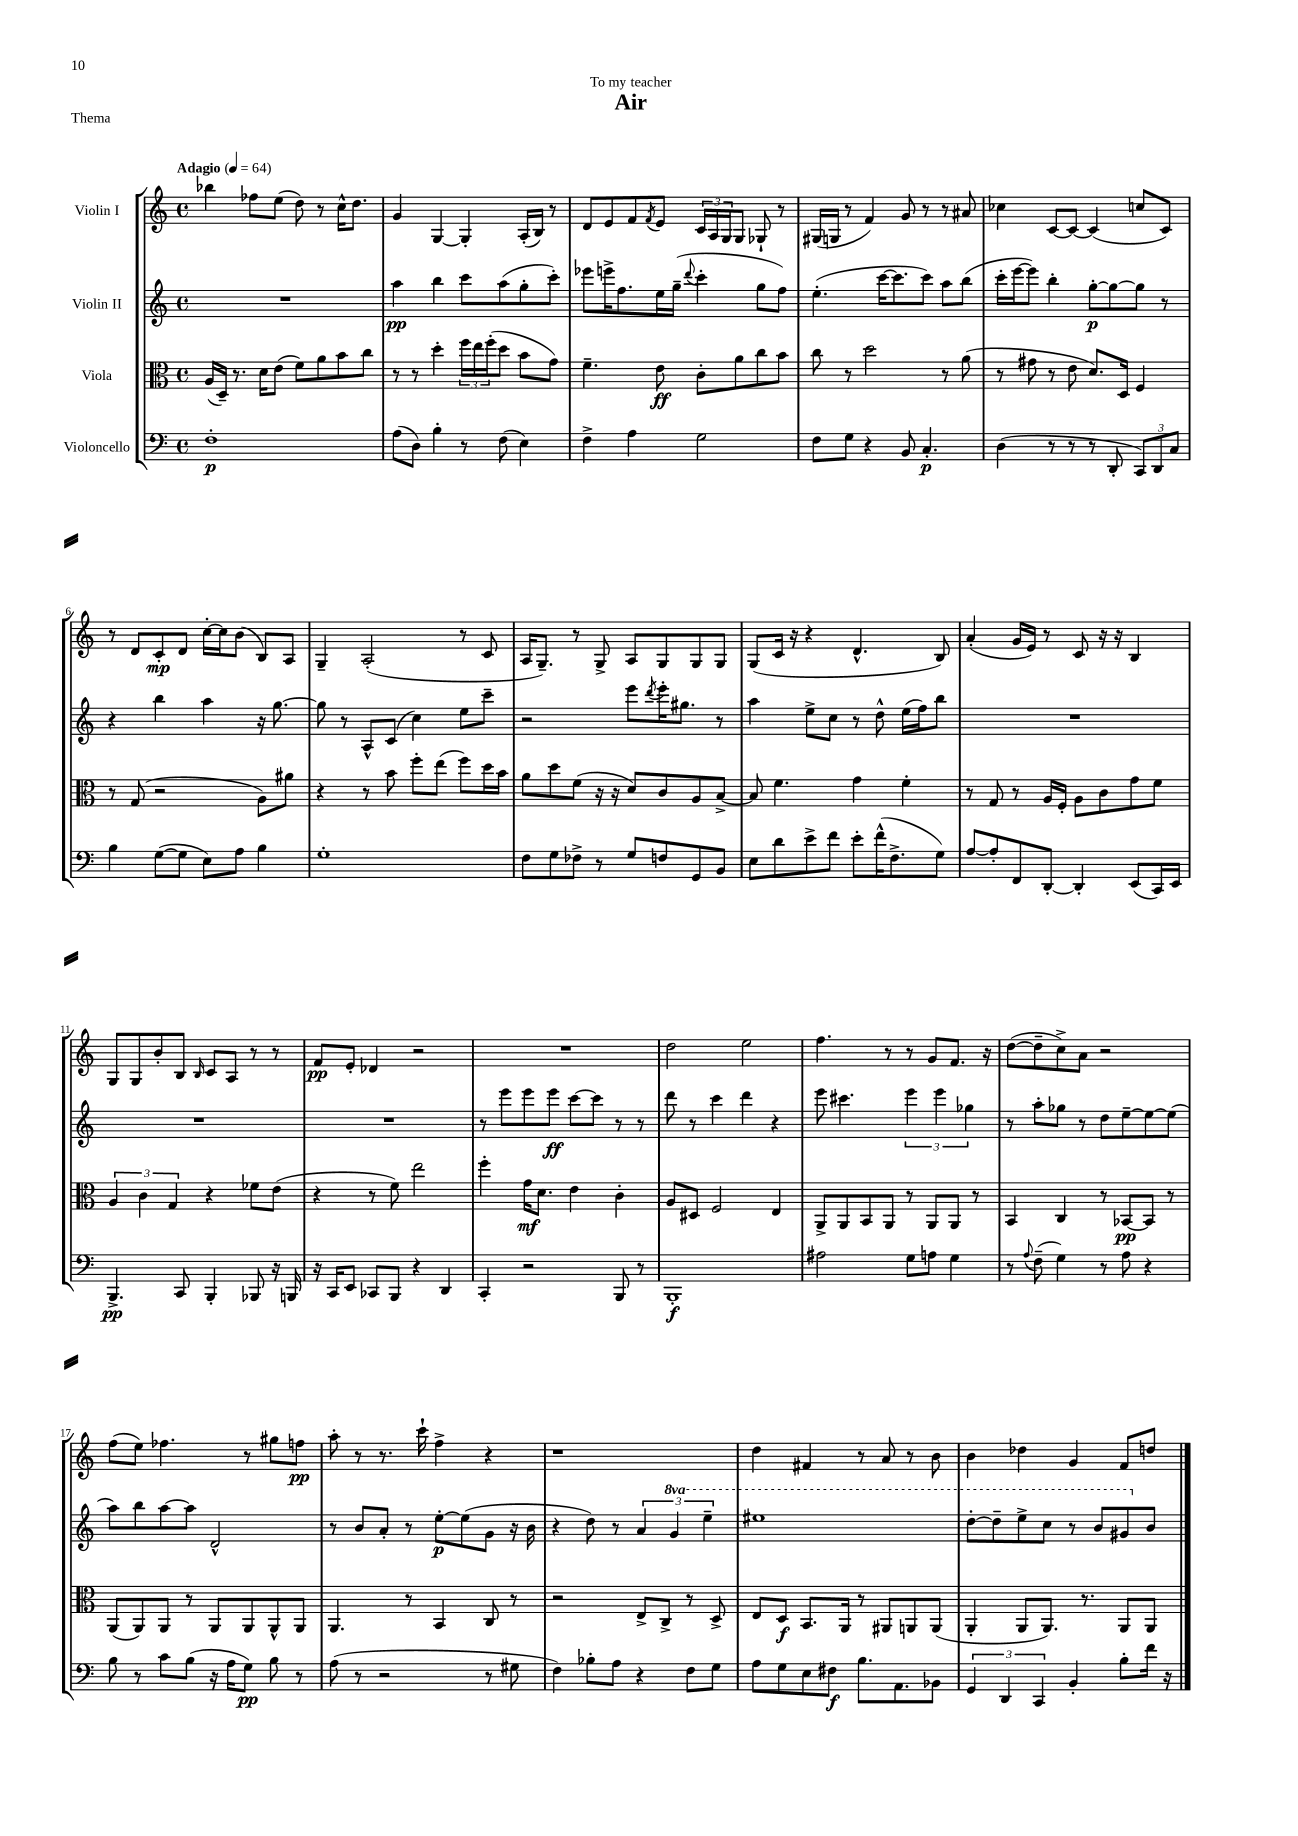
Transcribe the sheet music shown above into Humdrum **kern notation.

**kern	**dynam	**kern	**dynam	**kern	**dynam	**kern	**dynam
*part4	*part4	*part3	*part3	*part2	*part2	*part1	*part1
*staff4	*staff4	*staff3	*staff3	*staff2	*staff2	*staff1	*staff1
*I"Violoncello	*	*I"Viola	*	*I"Violin II	*	*I"Violin I	*
*clefF4	*	*clefC3	*	*clefG2	*	*clefG2	*
*k[]	*	*k[]	*	*k[]	*	*k[]	*
*M4/4	*	*M4/4	*	*M4/4	*	*M4/4	*
*met(c)	*	*met(c)	*	*met(c)	*	*met(c)	*
*MM64	*	*MM64	*	*MM64	*	*MM64	*
=1	=1	=1	=1	=1	=1	=1	=1
!	!	!	!	!	!	!LO:TX:a:B:t=Adagio	!
1F'	p	(16A/LL	.	1r	.	4bb-X\	.
.	.	16D~/JJ)	.	.	.	.	.
.	.	8.r	.	.	.	.	.
.	.	.	.	.	.	8ff-X\L	.
.	.	16d\KL	.	.	.	.	.
.	.	(8e\J	.	.	.	(8ee\J	.
.	.	8f\L)	.	.	.	8dd\)	.
.	.	8a\	.	.	.	8r	.
.	.	8b\	.	.	.	16cc^^\KL	.
.	.	.	.	.	.	8.dd\J	.
.	.	8cc\J	.	.	.	.	.
=2	=2	=2	=2	=2	=2	=2	=2
(8A\L	.	8r	.	4aa\	pp	4g/	.
8D\J)	.	8r	.	.	.	.	.
4B'\	.	4dd'\	.	4bb\	.	[4G/	.
8r	.	24ff\LL	.	8ccc\L	.	4G'/]	.
.	.	24ee\	.	.	.	.	.
.	.	(24ff'\J	.	.	.	.	.
(8F\	.	8dd\J	.	(8aa\	.	.	.
4E\)	.	8b\L	.	8gg'\	.	(16A'/LL	.
.	.	.	.	.	.	16B/JJ)	.
.	.	8g\J)	.	8ccc'\J)	.	8r	.
=3	=3	=3	=3	=3	=3	=3	=3
4F^\	.	4.f~\	.	8eee-X\L	.	8d/L	.
.	.	.	.	16eeen^\K	.	8e/	.
.	.	.	.	8.ff\	.	.	.
4A\	.	.	.	.	.	8f/	.
.	.	.	.	.	.	8qf/	.
.	.	8e\	ff	16ee\L	.	8e/J	.
.	.	.	.	(16gg~\JJ	.	.	.
.	.	.	.	8qqddd/	.	.	.
2G\	.	8c'\L	.	4ccc'\	.	24c/LL	.
.	.	.	.	.	.	24A/	.
.	.	.	.	.	.	24G/J	.
.	.	8a\	.	.	.	8G/J	.
.	.	8cc\	.	8gg\L	.	8G-X`/	.
.	.	8b\J	.	8ff\J)	.	8r	.
=4	=4	=4	=4	=4	=4	=4	=4
8F\L	.	8cc\	.	(4.ee'\	.	(16G#X/LL	.
.	.	.	.	.	.	16Gn/JJ	.
8G\J	.	8r	.	.	.	8r	.
4r	.	2dd\	.	.	.	4f/)	.
.	.	.	.	[16ccc\KL	.	.	.
.	.	.	.	8.ccc\]	.	.	.
8BB/	.	.	.	.	.	8g/	.
4.C'/	p	.	.	8ccc\J)	.	8r	.
.	.	8r	.	8aa\L	.	8r	.
.	.	(8a\	.	(8bb\J	.	8a#X/	.
=5	=5	=5	=5	=5	=5	=5	=5
(4D\	.	8r	.	16ccc'\LL	.	4cc-X\	.
.	.	.	.	[16eee\J	.	.	.
.	.	8g#X\	.	8eee\J])	.	.	.
8r	.	8r	.	4bb'\	.	[8c/L	.
8r	.	8e\	.	.	.	8c/J_	.
8r	.	8.d/L)	.	[8gg'\L	p	(4c/]	.
8DD'/	.	.	.	8gg\_	.	.	.
.	.	16D/Jk	.	.	.	.	.
12CC/L)	.	4F/	.	8gg\J]	.	8ccn/L	.
12DD/	.	.	.	.	.	.	.
.	.	.	.	8r	.	8c/J)	.
12C/J	.	.	.	.	.	.	.
!!LO:LB:g=z
=6	=6	=6	=6	=6	=6	=6	=6
4B\	.	8r	.	4r	.	8r	.
.	.	(8G/	.	.	.	8d/L	.
([8G\L	.	2r	.	4bb\	.	8c'/	mp
8G\J]	.	.	.	.	.	8d/J	.
8E\L)	.	.	.	4aa\	.	[16cc'\LL	.
.	.	.	.	.	.	16cc\J]	.
8A\J	.	.	.	.	.	(8b\J	.
4B\	.	8A\L)	.	16r	.	8B/L)	.
.	.	.	.	[8.gg\	.	.	.
.	.	8a#X\J	.	.	.	8A/J	.
=7	=7	=7	=7	=7	=7	=7	=7
1G'	.	4r	.	8gg\]	.	4G~/	.
.	.	.	.	8r	.	.	.
.	.	8r	.	8A^^/L	.	(2A'/	.
.	.	8b\	.	(8c/J	.	.	.
.	.	8ff'\L	.	4cc\)	.	.	.
.	.	(8ee\J	.	.	.	.	.
.	.	8ff\L)	.	8ee\L	.	8r	.
.	.	16dd\L	.	8ccc~\J	.	8c/	.
.	.	16b\JJ	.	.	.	.	.
=8	=8	=8	=8	=8	=8	=8	=8
8F\L	.	8a\L	.	2r	.	16A/KL	.
.	.	.	.	.	.	8.G~/J)	.
8G\	.	8dd\	.	.	.	.	.
8F-X^\J	.	(8f\J	.	.	.	8r	.
8r	.	16r	.	.	.	8G^/	.
.	.	16r	.	.	.	.	.
8G/L	.	8d/L)	.	8eee\L	.	8A/L	.
.	.	.	.	8qddd/	.	.	.
8Fn/	.	8c/	.	16eee'\K	.	8G/	.
.	.	.	.	8.gg#X\J	.	.	.
8GG/	.	8A/	.	.	.	8G/	.
8BB/J	.	[8B^/J	.	8r	.	8G/J	.
=9	=9	=9	=9	=9	=9	=9	=9
8E\L	.	8B/]	.	4aa\	.	(8G/L	.
8d\	.	4.f\	.	.	.	16c/Jk	.
.	.	.	.	.	.	16r	.
8e^\	.	.	.	8ee^\L	.	4r	.
8f\J	.	.	.	8cc\J	.	.	.
8e'\L	.	4g\	.	8r	.	4.d^^/	.
(16f^^\K	.	.	.	8dd^^\	.	.	.
8.F^\	.	.	.	.	.	.	.
.	.	4f'\	.	(16ee\LL	.	.	.
.	.	.	.	16ff\J)	.	.	.
8G\J)	.	.	.	8bb\J	.	8B/)	.
=10	=10	=10	=10	=10	=10	=10	=10
[8A/L	.	8r	.	1r	.	(4a'/	.
8A'/]	.	8G/	.	.	.	.	.
8FF/	.	8r	.	.	.	16g/LL	.
.	.	.	.	.	.	16e/JJ)	.
[8DD'/J	.	16A/LL	.	.	.	8r	.
.	.	16F'/JJ	.	.	.	.	.
4DD'/]	.	8A\L	.	.	.	8c/	.
.	.	8c\	.	.	.	16r	.
.	.	.	.	.	.	16r	.
(8EE/L	.	8g\	.	.	.	4B/	.
16CC/L)	.	8f\J	.	.	.	.	.
16EE/JJ	.	.	.	.	.	.	.
!!LO:LB:g=z
=11	=11	=11	=11	=11	=11	=11	=11
4.BBB^/	pp	6A/	.	1r	.	8G/L	.
.	.	.	.	.	.	8G/	.
.	.	6c\	.	.	.	.	.
.	.	.	.	.	.	8b'/	.
.	.	6G/	.	.	.	.	.
8CC/	.	.	.	.	.	8B/J	.
.	.	.	.	.	.	16qqB/	.
4BBB'/	.	4r	.	.	.	8c/L	.
.	.	.	.	.	.	8A/J	.
8BBB-X/	.	8f-X\L	.	.	.	8r	.
16r	.	(8e\J	.	.	.	8r	.
16BBBn/	.	.	.	.	.	.	.
=12	=12	=12	=12	=12	=12	=12	=12
16r	.	4r	.	1r	.	8f/L	pp
16CC/KL	.	.	.	.	.	.	.
8EE/J	.	.	.	.	.	8e'/J	.
8CC-X/L	.	8r	.	.	.	4d-X/	.
8BBB/J	.	8f\)	.	.	.	.	.
4r	.	2ee\	.	.	.	2r	.
4DD/	.	.	.	.	.	.	.
=13	=13	=13	=13	=13	=13	=13	=13
4CC'/	.	4ff'\	.	8r	.	1r	.
.	.	.	.	8eee\L	.	.	.
2r	.	16g\KL	mf	8eee\	.	.	.
.	.	8.d\J	.	.	.	.	.
.	.	.	.	8eee\J	ff	.	.
.	.	4e\	.	[8ccc\L	.	.	.
.	.	.	.	8ccc\J]	.	.	.
8BBB/	.	4c'\	.	8r	.	.	.
8r	.	.	.	8r	.	.	.
=14	=14	=14	=14	=14	=14	=14	=14
1BBB'	f	8A/L	.	8ddd\	.	2dd\	.
.	.	8D#X/J	.	8r	.	.	.
.	.	2F/	.	4ccc\	.	.	.
.	.	.	.	4ddd\	.	2ee\	.
.	.	4E/	.	4r	.	.	.
=15	=15	=15	=15	=15	=15	=15	=15
2A#X\	.	8AA^/L	.	8eee\	.	4.ff\	.
.	.	8AA/	.	4.ccc#X\	.	.	.
.	.	8BB/	.	.	.	.	.
.	.	8AA/J	.	.	.	8r	.
8G\L	.	8r	.	6eee\	.	8r	.
8An\J	.	8AA/L	.	.	.	8g/L	.
.	.	.	.	6eee\	.	.	.
4G\	.	8AA/J	.	.	.	8.f/J	.
.	.	.	.	6gg-X\	.	.	.
.	.	8r	.	.	.	.	.
.	.	.	.	.	.	16r	.
=16	=16	=16	=16	=16	=16	=16	=16
8r	.	4BB/	.	8r	.	([8dd\L	.
8qqA/	.	.	.	.	.	.	.
(8F~\	.	.	.	8aa'\L	.	8dd~\]	.
4G\)	.	4C/	.	8gg-X\J	.	8cc^\)	.
.	.	.	.	8r	.	8a\J	.
8r	.	8r	.	8dd\L	.	2r	.
8A\	.	[8BB-X/L	pp	[8ee~\	.	.	.
4r	.	8BB-/J]	.	8ee\_	.	.	.
.	.	8r	.	(8ee\J]	.	.	.
!!LO:LB:g=z
=17	=17	=17	=17	=17	=17	=17	=17
8B\	.	(8AA/L	.	8aa\L)	.	(8ff\L	.
8r	.	8AA/)	.	8bb\	.	8ee\J)	.
8c\L	.	8AA/J	.	[8aa\	.	4.ff-X\	.
(8B\J	.	8r	.	8aa\J]	.	.	.
16r	.	8AA/L	.	2d^^/	.	.	.
16A\KL	.	.	.	.	.	.	.
8G\J)	pp	8AA/	.	.	.	8r	.
8B\	.	8AA^^/	.	.	.	8gg#X\L	.
8r	.	8AA/J	.	.	.	8ffn\J	pp
=18	=18	=18	=18	=18	=18	=18	=18
(8A\	.	4.AA/	.	8r	.	8aa'\	.
8r	.	.	.	8b/L	.	8r	.
2r	.	.	.	8a'/J	.	8.r	.
.	.	8r	.	8r	.	.	.
.	.	.	.	.	.	16ccc`\	.
.	.	4BB/	.	[8ee'\L	p	4ff^\	.
.	.	.	.	(8ee\]	.	.	.
8r	.	8C/	.	8g\J	.	4r	.
8G#X\	.	8r	.	16r	.	.	.
.	.	.	.	16b\	.	.	.
=19	=19	=19	=19	=19	=19	=19	=19
4F\)	.	2r	.	4r	.	1r	.
8B-X'\L	.	.	.	8dd\)	.	.	.
8A\J	.	.	.	8r	.	.	.
4r	.	8E^/L	.	6a/	.	.	.
.	.	8C^/J	.	.	.	.	.
*	*	*	*	*8va	*	*	*
.	.	.	.	6gg/	.	.	.
8F\L	.	8r	.	.	.	.	.
.	.	.	.	6eee~\	.	.	.
8G\J	.	8D^/	.	.	.	.	.
=20	=20	=20	=20	=20	=20	=20	=20
8A\L	.	8E/L	.	1eee#X	.	4dd\	.
8G\	.	8D/J	f	.	.	.	.
8E\	.	8.BB/L	.	.	.	4f#X/	.
8F#X\J	f	.	.	.	.	.	.
.	.	16AA/Jk	.	.	.	.	.
8.B\L	.	8r	.	.	.	8r	.
.	.	8AA#X/L	.	.	.	8a/	.
8.AA\	.	.	.	.	.	.	.
.	.	8AAn/	.	.	.	8r	.
8BB-X\J	.	(8AA/J	.	.	.	8b\	.
=21	=21	=21	=21	=21	=21	=21	=21
6GG/	.	4AA'/	.	[8ddd'\L	.	4b\	.
.	.	.	.	8ddd~\]	.	.	.
6DD/	.	.	.	.	.	.	.
.	.	8AA/L	.	8eee^\	.	4dd-X\	.
6CC/	.	.	.	.	.	.	.
.	.	8.AA/J)	.	8ccc\J	.	.	.
4BB'/	.	.	.	8r	.	4g/	.
.	.	8.r	.	.	.	.	.
.	.	.	.	8bb/L	.	.	.
8B'\L	.	8AA/L	.	8gg#X/	.	8f/L	.
*	*	*	*	*X8va	*	*	*
16f\Jk	.	8AA/J	.	8b/J	.	8ddn/J	.
16r	.	.	.	.	.	.	.
==	==	==	==	==	==	==	==
*-	*-	*-	*-	*-	*-	*-	*-
